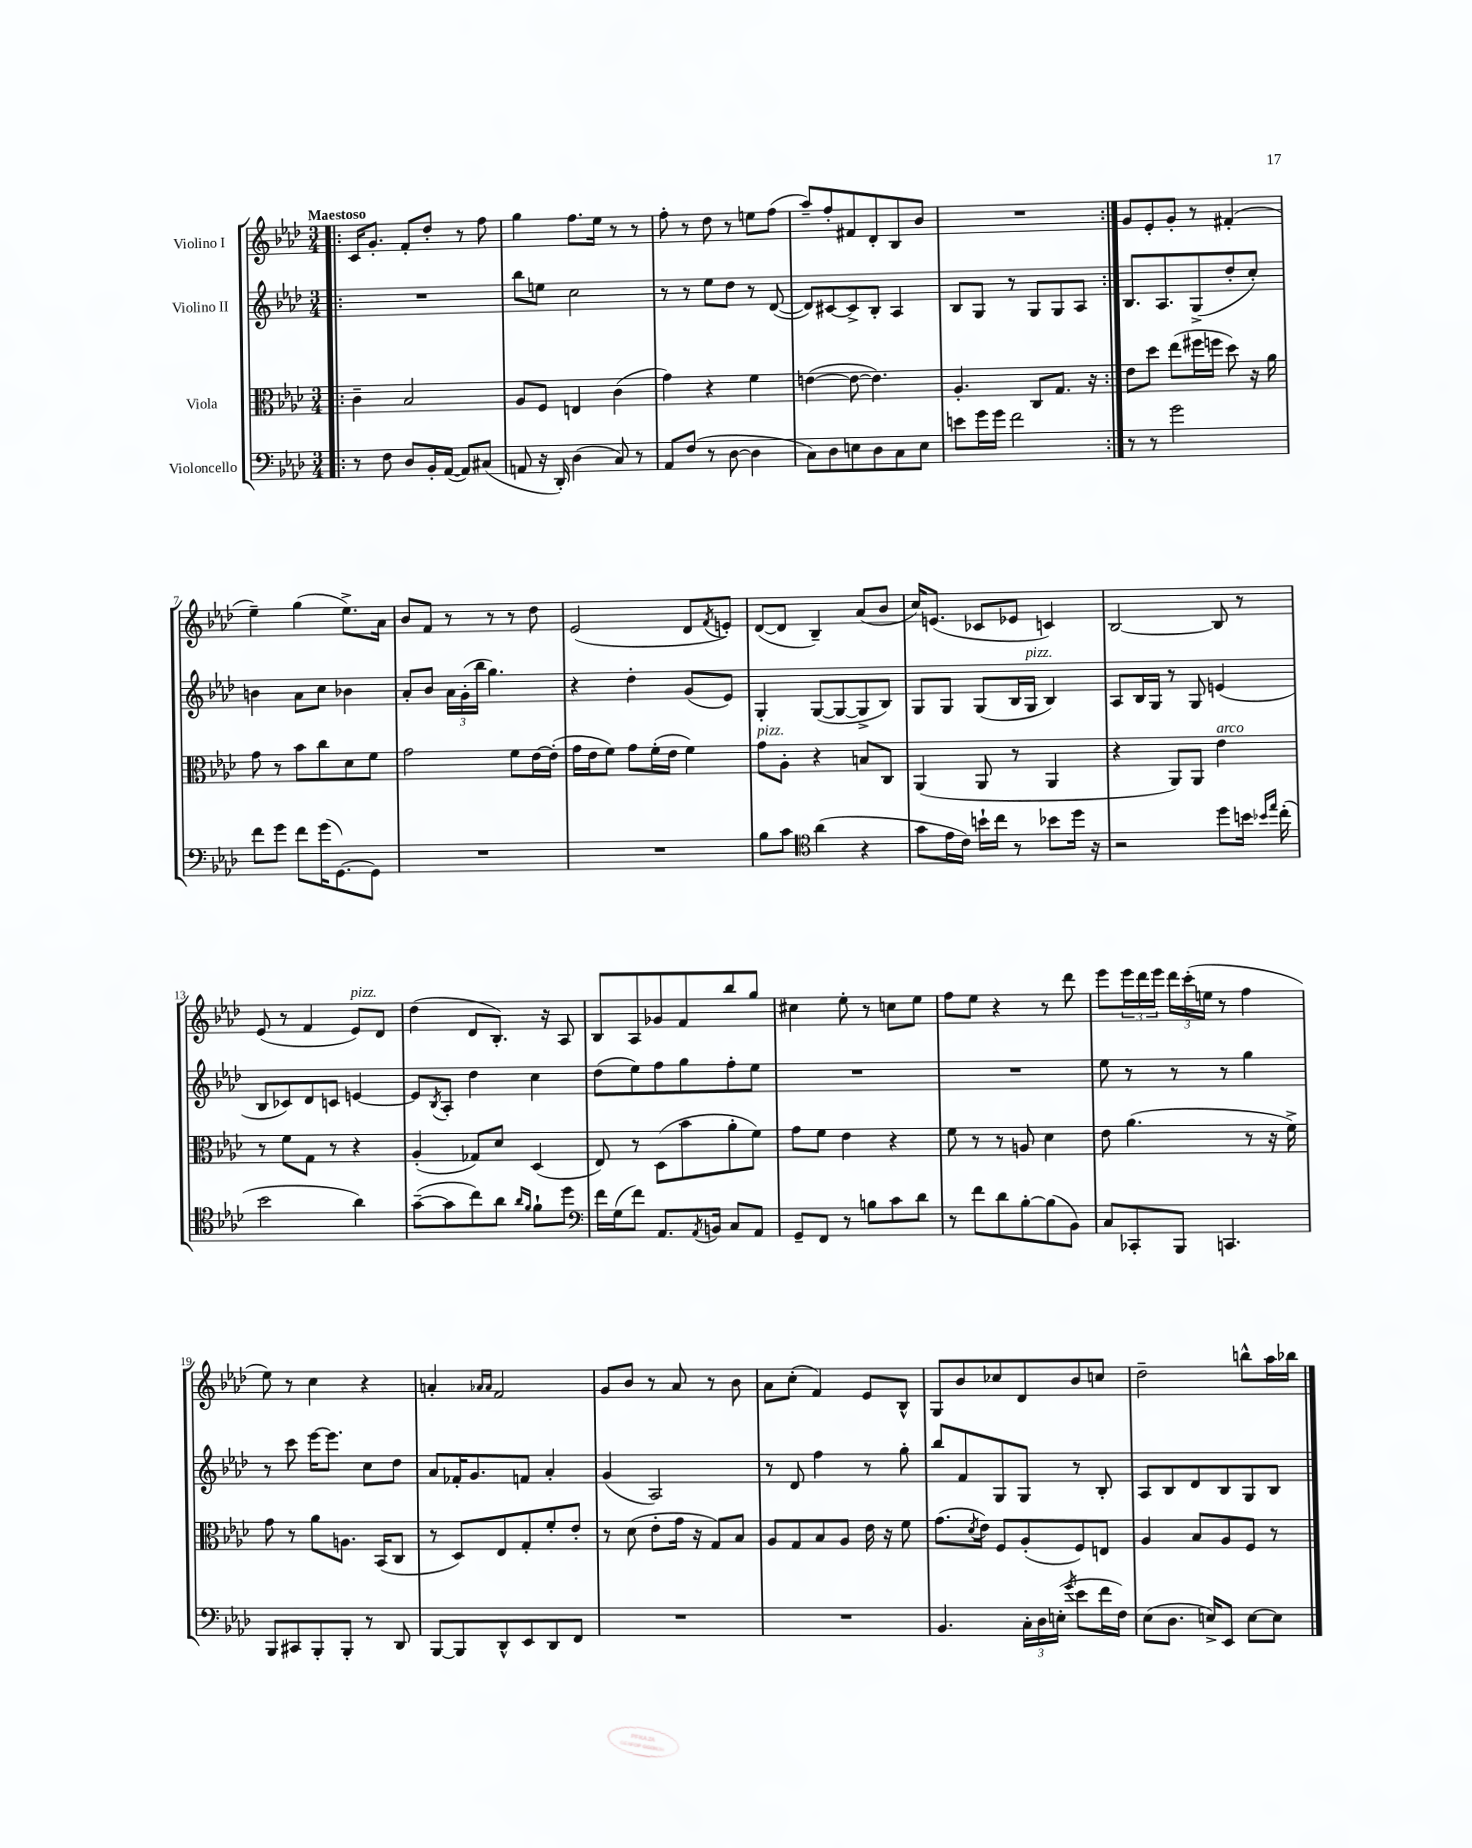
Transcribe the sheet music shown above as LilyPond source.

<<
\new StaffGroup <<
\new Staff = "s0" \with { instrumentName = "Violino I" } {
    \clef treble \key aes \major \numericTimeSignature \time 3/4 \tempo "Maestoso"
    \repeat volta 2 { \bar ".|:" c'16 g'8.-. f'8-. des''8-. r8 f''8 |
    g''4 f''8. ees''16 r8 r8 |
    f''8-. r8 des''8 r8 e''8 f''8( |
    aes''8--) f''8-. fis'8 des'8-. bes8 bes'8 |
    R2. | }
    g'8 ees'8-. g'8-. r8 fis'4-.( |
    ees''4--) g''4( ees''8.->) aes'16 |
    bes'8 f'8 r8 r8 r8 des''8 |
    ees'2( des'8 \acciaccatura { f'8 } e'8-.) |
    des'8~( des'8 bes4--) aes'8( bes'8 |
    c''16) e'8.( ces'8 ees'8 c'4) |
    bes2~ bes8 r8 |
    ees'8( r8 f'4 ees'8^\markup { \italic "pizz." }) des'8 |
    des''4( des'8 bes8.-.) r16 aes8 |
    bes8 aes8 ges'8 f'8 bes''8 g''8 |
    cis''4 ees''8-. r8 c''8 ees''8 |
    f''8 ees''8 r4 r8 des'''8 |
    ees'''8 \tuplet 3/2 { ees'''16 des'''16 ees'''16 } \tuplet 3/2 { des'''16 c'''16-.( e''16 } r8 f''4 |
    ees''8) r8 c''4 r4 |
    a'4-. \grace { aes'16 aes'16 } f'2 |
    g'8 bes'8 r8 aes'8 r8 bes'8 |
    aes'8 c''8-.( f'4) ees'8 bes8-^ |
    g8 bes'8 ces''8 des'8 bes'8 c''8 |
    des''2-- b''8-^ aes''16 bes''16 \bar "|." |
}
\new Staff = "s1" \with { instrumentName = "Violino II" } {
    \clef treble \key aes \major \numericTimeSignature \time 3/4
    \repeat volta 2 { \bar ".|:" R2. |
    bes''8 e''8 c''2 |
    r8 r8 ees''8 des''8 r8 des'8~( |
    des'8) cis'8~ cis'8-> bes8-. aes4 |
    bes8 g8 r8 g8 g8 aes8 | }
    bes8. aes8. g8->( des''8-. c''8-.) |
    b'4 aes'8 c''8 bes'4 |
    aes'8-. bes'8 \tuplet 3/2 { aes'16 g'16-.( bes''16 } g''4.) |
    r4 des''4-. g'8( ees'8) |
    g4-. g8~( g8~ g8-> bes8) |
    g8 g8 g8( bes16 g16^\markup { \italic "pizz." } bes4) |
    aes8 bes16 g16 r8 g8 e'4( |
    bes8 ces'8) des'8 c'8 e'4~ |
    e'8 \acciaccatura { bes8 } aes8-. des''4 c''4 |
    des''8( ees''8) f''8 g''8 f''8-. ees''8 |
    R2. |
    R2. |
    ees''8 r8 r8 r8 g''4 |
    r8 c'''8 ees'''16~ ees'''8. c''8 des''8 |
    aes'8 fes'16-. g'8. f'8 aes'4-. |
    g'4( aes2) |
    r8 des'8 f''4 r8 g''8-. |
    bes''8 f'8 g8 g8 r8 bes8-. |
    aes8 bes8 des'8 bes8 g8 bes8 \bar "|." |
}
\new Staff = "s2" \with { instrumentName = "Viola" } {
    \clef alto \key aes \major \numericTimeSignature \time 3/4
    \repeat volta 2 { \bar ".|:" c'4-- bes2 |
    aes8 f8 e4 c'4( |
    g'4) r4 f'4 |
    e'4~( e'8~ e'4.) |
    aes4.-. c8 g8. r16 | }
    ees'8 des''8 ees''8( fis''16 f''16 des''8) r16 aes'16 |
    g'8 r8 bes'8 c''8 des'8 f'8 |
    g'2 f'8 ees'16~ ees'16-.( |
    g'16 ees'16 f'8) g'8 f'16-.( ees'16 f'4) |
    g'8^\markup { \italic "pizz." } aes8-. r4 b8 c8 |
    aes,4( aes,8 r8 aes,4 |
    r4 aes,8) aes,8 ees'4^\markup { \italic "arco" } |
    r8 f'8 g8 r8 r4 |
    aes4-.( ges8) des'8 des4( |
    ees8) r8 des8( bes'8 aes'8-. f'8) |
    g'8 f'8 ees'4 r4 |
    f'8 r8 r8 a8 des'4 |
    ees'8 aes'4.( r8 r16 f'16->) |
    g'8 r8 aes'8 a8. bes,16( c8 |
    r8 des8) ees8 g8-. f'8-. ees'8-. |
    r8 des'8( ees'8-. g'16 r16 g8) bes8 |
    aes8 g8 bes8 aes8 ees'16 r16 f'8 |
    g'8.( \acciaccatura { des'8 } ees'16) f8 aes8-.( f8) e8 |
    aes4 bes8 aes8 f8 r8 \bar "|." |
}
\new Staff = "s3" \with { instrumentName = "Violoncello" } {
    \clef bass \key aes \major \numericTimeSignature \time 3/4
    \repeat volta 2 { \bar ".|:" r8 f8 des8 bes,16-. aes,16~( aes,8) cis8( |
    a,8 r16 des,16-.) des4( c8) r8 |
    aes,8 f8( r8 des8~ des4 |
    c8) des8 e8 des8 c8 e8 |
    e'8 g'16 g'16 f'2 | }
    r8 r8 g'2 |
    f'8 g'8 f'8 g'16( g,8.~) g,8 |
    R2. |
    R2. |
    bes8 c'8 \clef tenor aes'4( r4 |
    g'8 ees'16 c'16) b'16-! c''16 r8 bes'8 des''16 r16 |
    r2 des''8 b'16 \grace { bes'16 ees''16 } c''16-.( |
    bes'2 aes'4) |
    g'8~--( g'8 c''8) aes'8 \grace { aes'16 f'16 } f'8-! des''8 |
    \clef bass f'16 g16( f'8) aes,8. \acciaccatura { aes,8 } b,16 c8 aes,8 |
    g,8-- f,8 r8 b8 c'8 des'8 |
    r8 f'8 des'8 bes8~-. bes8( bes,8) |
    c8 ces,8-. bes,,8 c,4. |
    bes,,8 cis,8 bes,,8-. bes,,8-. r8 des,8 |
    bes,,8~ bes,,8 des,8-^ ees,8 des,8 f,8 |
    R2. |
    R2. |
    bes,4. \tuplet 3/2 { c16-. des16 e16-.( } \acciaccatura { g'8 } ees'8 f'16 f16) |
    ees8( des8. e16->) ees,8 e8~ e8 \bar "|." |
}
>>
>>
